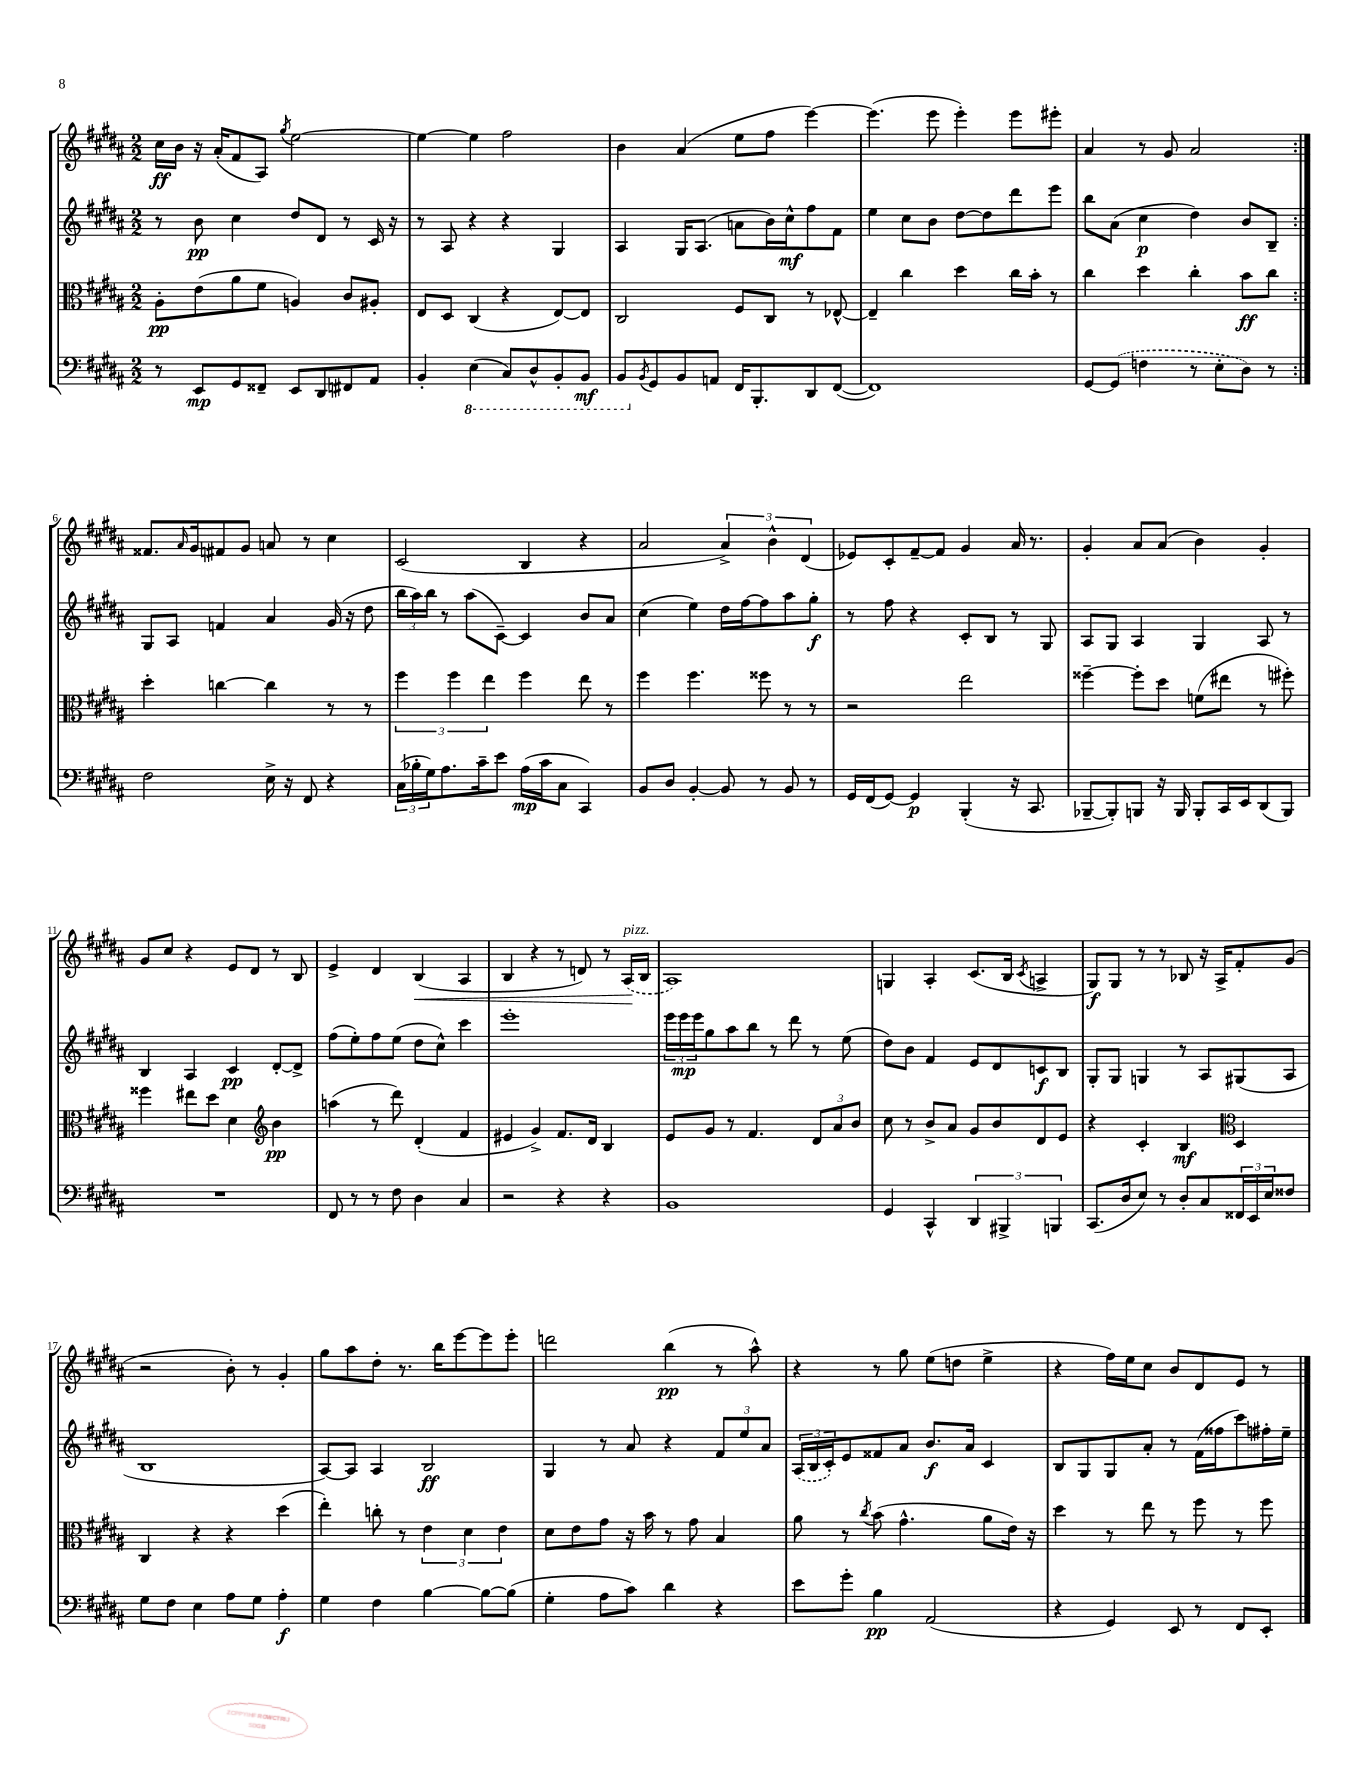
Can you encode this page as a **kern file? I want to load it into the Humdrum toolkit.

**kern	**kern	**kern	**kern
*staff4	*staff3	*staff2	*staff1
*clefF4	*clefC3	*clefG2	*clefG2
*k[f#c#g#d#a#]	*k[f#c#g#d#a#]	*k[f#c#g#d#a#]	*k[f#c#g#d#a#]
*M2/2	*M2/2	*M2/2	*M2/2
8r	8A#'	8r	16cc#
.	.	.	16b
8EE	(8e	8b	16r
.	.	.	(16a#'
8GG#	8a#	4cc#	8f#
8FF##~	8f#	.	8A#)
.	.	.	8qgg#
8EE	4A)	8dd#	[2ee
8DD#	.	8d#	.
8FF#	8c#	8r	.
8AA#	8A#'	16c#	.
.	.	16r	.
=	=	=	=
4BB'	8E	8r	4ee_
.	8D#	8A#	.
(4EE	(4C#	4r	4ee]
8CC#)	4r	4r	2ff#
8DD#^^	.	.	.
8BBB'	[8E)	4G#	.
8BBB	8E]	.	.
=	=	=	=
8BBB	2C#	4A#	4b
8qBB	.	.	.
8GG#	.	.	.
8BB	.	16G#	(4a#
.	.	(8.A#	.
8AA	.	.	.
16FF#	8F#	8a	8ee
8.BBB'	.	.	.
.	8C#	16b)	8ff#
.	.	16cc#^^	.
8DD#	8r	8ff#	[4eee)
([8FF#	[8E-^^	8f#	.
=	=	=	=
1FF#])	4E-~]	4ee	(4.eee]
.	4cc#	8cc#	.
.	.	8b	8eee
.	4dd#	[8dd#	4eee')
.	.	8dd#]	.
.	16cc#	8ddd#	8eee
.	16b'	.	.
.	8r	8eee	8eee#'
=	=	=	=
[8GG#	4cc#	8bb	4a#
(8GG#]	.	(8a#	.
4F	4dd#	4cc#	8r
.	.	.	8g#
8r	4cc#'	4dd#)	2a#
8E'	.	.	.
8D#)	8b	8b	.
8r	8cc#	8B~	.
=:|!	=:|!	=:|!	=:|!
2F#	4dd#'	8G#	8.f##
.	.	8A#	.
.	.	.	16qqa#
.	.	.	16g#
.	[4cc	4f	8f#
.	.	.	8g#
16E^	4cc]	4a#	8a
16r	.	.	.
8FF#	.	.	8r
4r	8r	(16g#	4cc#
.	.	16r	.
.	8r	8dd#	.
=	=	=	=
(24C#	6ff#	24bb	(2c#
24B-'	.	24aa#)	.
24G#)	.	24bb	.
8.A#	.	8r	.
.	6ff#	.	.
.	.	(8aa#	.
16c#~	.	.	.
.	6ee	.	.
8e	.	[8c#~)	.
(16A#	4ff#	4c#]	4B
16c#	.	.	.
8C#	.	.	.
4CC#)	8ee	8b	4r
.	8r	8a#	.
=	=	=	=
8BB	4ff#	(4cc#	2a#
8D#	.	.	.
[4BB'	4.ff#	4ee)	.
8BB]	.	16dd#	6a#^)
.	.	[16ff#	.
8r	8ff##	8ff#]	.
.	.	.	6b^^
8BB	8r	8aa#	.
.	.	.	(6d#
8r	8r	8gg#'	.
=	=	=	=
16GG#	2r	8r	8e-)
(16FF#	.	.	.
[8GG#)	.	8ff#	8c#'
4GG#]	.	4r	[8f#~
.	.	.	8f#]
(4BBB'	2ee	8c#'	4g#
.	.	8B	.
16r	.	8r	16a#
8.CC#	.	.	8.r
.	.	8G#	.
=	=	=	=
[8BBB-~	[4ff##~	8A#	4g#'
8BBB-'])	.	8G#	.
8BBB	8ff##']	4A#	8a#
16r	8dd#	.	(8a#
16BBB	.	.	.
8BBB'	(8f	4G#	4b)
16CC#	8ee#	.	.
16EE	.	.	.
(8DD#	8r	8A#	4g#'
8BBB)	8ff#')	8r	.
=	=	=	=
1r	4ff##	4B	8g#
.	.	.	8cc#
.	8ee#	4A#	4r
.	8dd#	.	.
.	4d#	4c#	8e
.	.	.	8d#
*	*clefG2	*	*
.	4b	[8d#'	8r
.	.	8d#^]	8B
=	=	=	=
8FF#	(4aa	(8ff#	4e^
8r	.	8ee')	.
8r	8r	8ff#	4d#
8F#	8ddd#)	(8ee	.
4D#	(4d#'	8dd#	(4B
.	.	8cc#^^)	.
4C#	4f#	4ccc#	4A#
=	=	=	=
2r	4e#	1eee'	4B
.	4g#^)	.	4r
4r	8.f#	.	8r
.	.	.	8d)
.	16d#	.	.
4r	4B	.	8r
.	.	.	(16A#
.	.	.	16B
=	=	=	=
1BB	8e	24eee	1A#)
.	.	24eee	.
.	.	24eee	.
.	8g#	8gg#	.
.	8r	8aa#	.
.	4.f#	8bb	.
.	.	8r	.
.	.	8ddd#	.
.	12d#	8r	.
.	12a#	.	.
.	.	(8ee	.
.	12b	.	.
=	=	=	=
4GG#	8cc#	8dd#)	4G
.	8r	8b	.
4CC#^^	8b^	4f#	4A#'
.	8a#	.	.
6DD#	8g#	8e	(8.c#
.	8b	8d#	.
6BBB#^	.	.	.
.	.	.	16B
.	.	.	8qc#
.	8d#	8c	4A^
6BBB	.	.	.
.	8e	8B	.
=	=	=	=
(8.CC#	4r	8G#'	8G#)
.	.	8G#	8G#
16D#	.	.	.
8E)	4c#'	4G	8r
8r	.	.	8r
8D#'	4B	8r	8B-
8C#	.	8A#	16r
.	.	.	16A#^
*	*clefC3	*	*
24FF##	4D#	(8G#	8f#'
24EE	.	.	.
24E	.	.	.
8F##	.	8A#	(8g#
=	=	=	=
8G#	4C#	1B	2r
8F#	.	.	.
4E	4r	.	.
8A#	4r	.	8b')
8G#	.	.	8r
4A#'	(4dd#	.	4g#'
=	=	=	=
4G#	4ee')	[8A#)	8gg#
.	.	8A#]	8aa#
4F#	8cc'	4A#	8dd#'
.	8r	.	8.r
[4B	6e	2B	.
.	.	.	16bb
.	.	.	[8eee
.	6d#	.	.
8B_	.	.	8eee]
.	6e	.	.
(8B]	.	.	8eee'
=	=	=	=
4G#'	8d#	4G#	2ddd
.	8e	.	.
8A#	8g#	8r	.
8c#)	16r	8a#	.
.	16b	.	.
4d#	8r	4r	(4bb
.	8g#	.	.
4r	4B	12f#	8r
.	.	12ee	.
.	.	.	8aa#^^)
.	.	12a#	.
=	=	=	=
8e	8a#	(24A#	4r
.	.	24B	.
.	.	24c#')	.
8g#'	8r	8e	.
.	8qcc#	.	.
4B	(8b	8f##	8r
.	4.g#^^	8a#	8gg#
(2AA#	.	8.b	(8ee
.	.	.	8dd
.	.	16a#	.
.	8a#	4c#	4ee^
.	16e)	.	.
.	16r	.	.
=	=	=	=
4r	4dd#	8B	4r
.	.	8G#	.
4GG#)	8r	8G#	16ff#)
.	.	.	16ee
.	8ee	8a#'	8cc#
8EE	8r	8r	8b
8r	8ff#	(16f#	8d#
.	.	16ff##	.
8FF#	8r	8ccc#)	8e
8EE'	8ff#	16ff#'	8r
.	.	16ee~	.
==	==	==	==
*-	*-	*-	*-
